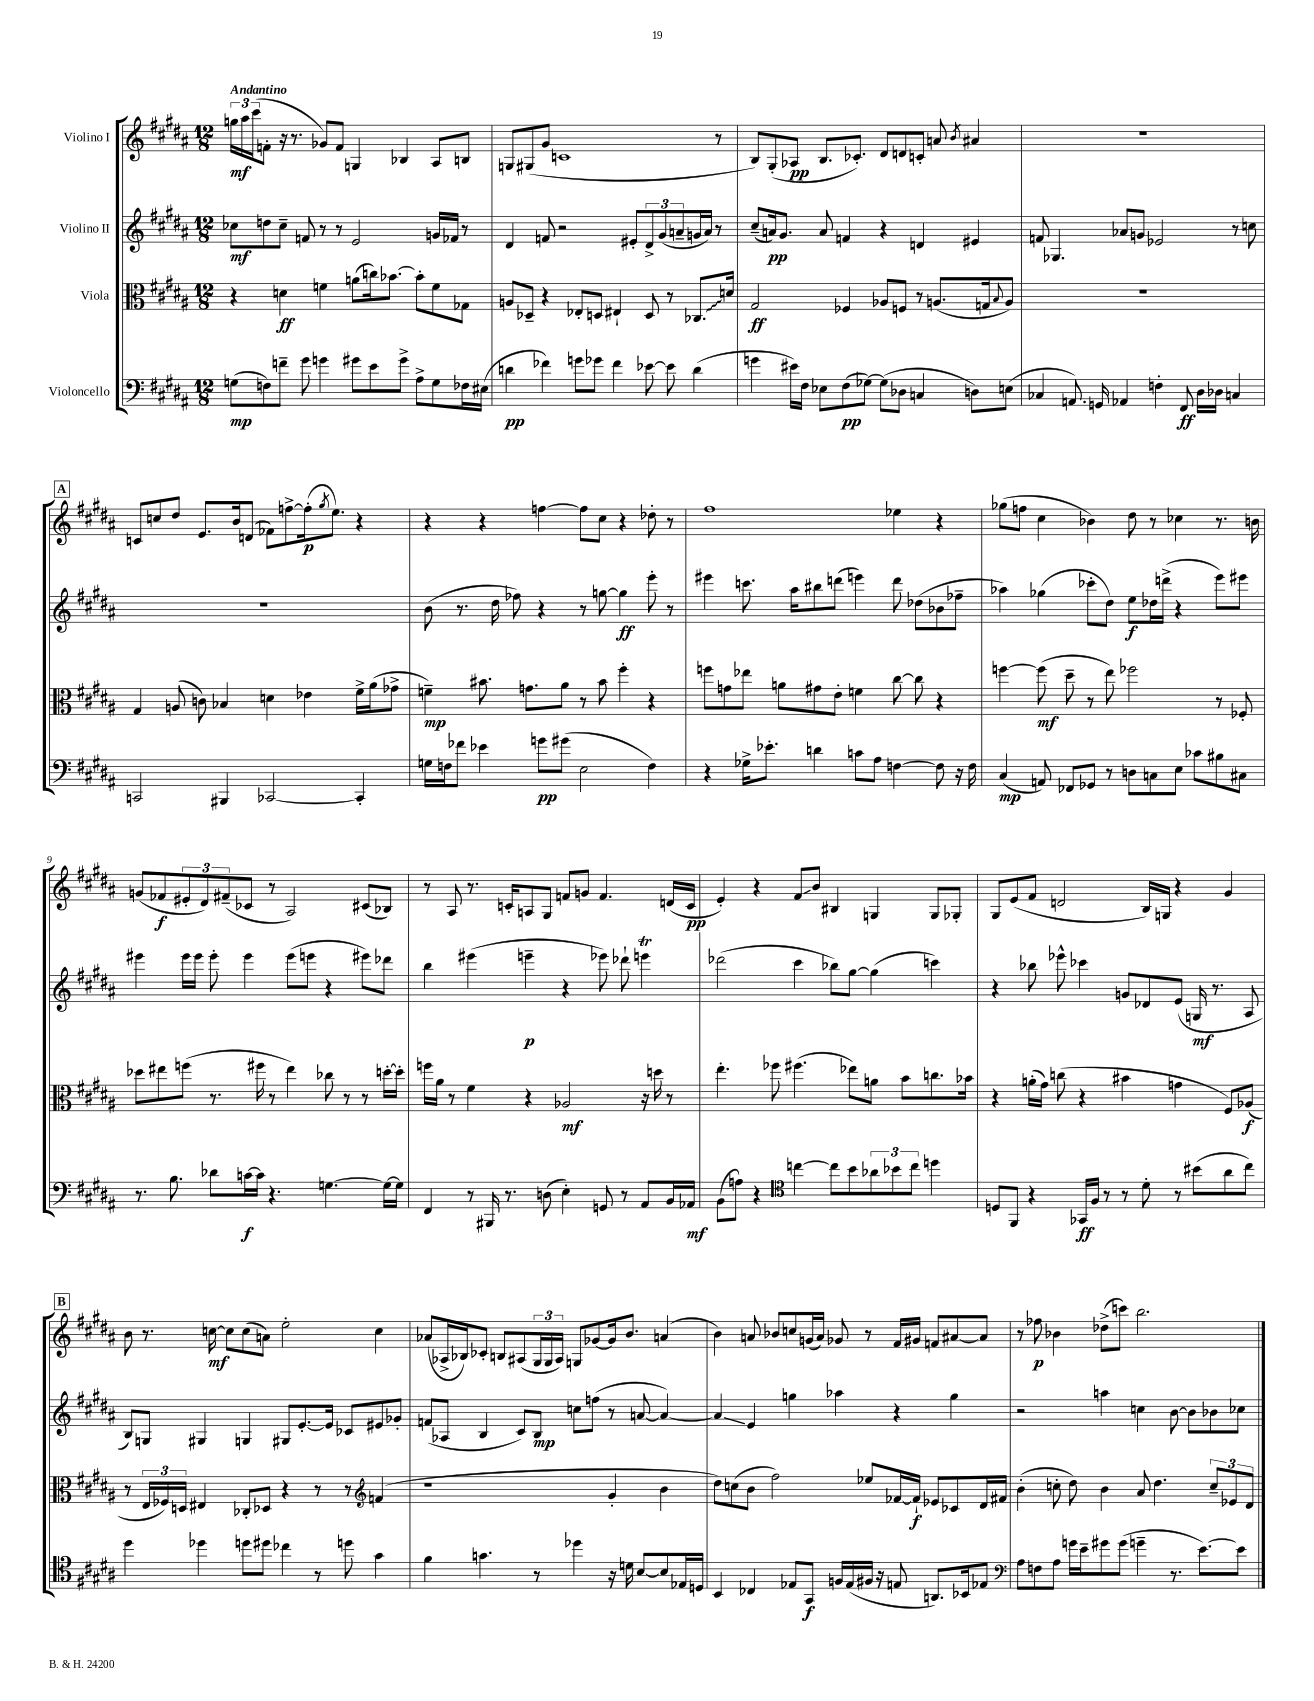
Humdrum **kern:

**kern	**kern	**kern	**kern
*staff4	*staff3	*staff2	*staff1
*clefF4	*clefC3	*clefG2	*clefG2
*k[f#c#g#d#a#]	*k[f#c#g#d#a#]	*k[f#c#g#d#a#]	*k[f#c#g#d#a#]
*M12/8	*M12/8	*M12/8	*M12/8
(8G	4r	8cc-	24gg
.	.	.	24aa#
.	.	.	(24ccc#
8F)	.	8dd	8f'
8f~	4d	8cc-~	16r
.	.	.	8.r
8g#	.	8f	.
4g	4f	8r	8g-)
.	.	8r	8f
8g#	(8a	2e	4G
8e	16cc)	.	.
.	[8.b-	.	.
8g#^	.	.	4B-
8A#^	8b-']	.	.
8G	8f	16g	8A#
.	.	16f-	.
16F-	8G-	8r	8B
(16E#	.	.	.
=	=	=	=
4d	8A	4d#	8G
.	8D-~	.	(8G#
4f-)	4r	8f	8g#
.	.	2r	1c
8g	8E-'	.	.
8g-	8D	.	.
4f-	4E#`	.	.
.	.	8e#'	.
[8e-	8D	12d#^	.
.	.	(12g#	.
8e-]	8r	.	.
.	.	12a~	.
(4d	8.C-	16g	.
.	.	16a)	.
.	.	8r	8r
.	16d	.	.
=	=	=	=
4g	2G#	(8cc#~	8B)
.	.	16a)	(8G#'
.	.	8.g#	.
16e#)	.	.	8A-
16F#	.	.	.
8E-	.	8a	8.B
(8F#	4F-	4f	.
.	.	.	8.c-')
[8G-)	.	.	.
(8G-]	8A-	4r	8d#
8D-	8F	.	8d
4C	8r	4d	8c'
.	(8.A	.	8a
.	.	.	8qb
8D)	.	4e#	4a#
.	16G	.	.
.	8qqB	.	.
(8E	8A)	.	.
=	=	=	=
4C-	1.r	8f	1.r
.	.	4.G-	.
8.AA)	.	.	.
16GG	.	.	.
4AA-	.	8a-	.
.	.	8g	.
4F'	.	2e-	.
8FF#	.	.	.
16D#	.	.	.
16D-	.	.	.
4C	.	8r	.
.	.	8cc	.
=	=	=	=
2CC	4G#	1.r	8c
.	.	.	8cc
.	(8A	.	8dd#
.	8c)	.	8.e
4BBB#	4B-	.	.
.	.	.	16b
.	.	.	(8d
[2CC-	4d	.	8f-)
.	.	.	[8ff^
.	4e-	.	(16ff']
.	.	.	8qgg#
.	.	.	8.ee)
4CC-']	16f#^	.	4r
.	(16a#	.	.
.	8g-^	.	.
=	=	=	=
16G	4f~)	(8b	4r
16F	.	.	.
8f-	.	8.r	.
4e-	8.b#	.	4r
.	.	16dd#	.
.	.	8ff-)	.
.	8.g	.	.
8g	.	4r	[4ff
(8g#	8a#	.	.
2E	8r	8r	8ff]
.	8b#	[8gg	8cc#
.	4ff#'	4gg]	4r
4F)	4r	8eee'	8dd-'
.	.	8r	8r
=	=	=	=
4r	8ff	4eee#	1ff#
.	8g	.	.
16G-^	8ee-	8.ccc	.
8.e-'	.	.	.
.	8a	.	.
.	.	16aa#	.
4d	8g#	8bb#	.
.	8e'	(8ddd	.
8c	4f	4eee)	.
8A#	.	.	.
[4F	[8cc#	8ddd	4ee-
.	8cc#]	(8dd-	.
8F]	4r	8b-	4r
16r	.	8ff-~	.
16F	.	.	.
=	=	=	=
(4C#	[4ff	4aa-)	(8gg-
.	.	.	8ff
8AA)	(8ff]	(4gg-	4cc#
8FF-	8dd#~	.	.
8GG-	8r	8ccc-'	4b-)
8r	8ee)	8dd#)	.
8D	2ff-	8ee	8dd#
8C	.	16dd-	8r
.	.	(16ddd^	.
8E	.	4r	4cc-
8c-	.	.	.
8B#	8r	8eee)	8.r
8C#	8F-'	8eee#	.
.	.	.	16b
=	=	=	=
8.r	8dd-	4eee#	(8g
.	8ee#	.	8f-
8.B	.	.	.
.	(8ff	16eee#	12e#'
.	.	16eee#	.
.	.	.	12d#)
8d-	8.r	8eee#'	.
.	.	.	(12f#~
[16c	.	4eee#	8c-
16c]	16ff#	.	.
4.r	8r	.	8r
.	4ee#)	(8eee#	2A#)
.	.	8eee	.
[4.G	8cc-	4r	.
.	8r	.	.
.	8r	8eee#)	(8c#
16G_	[16dd'	8ddd-	8B-)
16G]	16dd']	.	.
=	=	=	=
4FF#	16ff	4bb	8r
.	16a#	.	.
.	8r	.	8A#
8r	4f#	(4eee#	8.r
16BBB#	.	.	.
8.r	.	.	16c'
.	4r	4eee~	8A
(8D	.	.	8G#
4E')	2A-	4r	8f
.	.	.	8g
8GG	.	8eee-)	4.f
8r	.	8ddd-`	.
8AA#	16r	4eee	.
.	16dd	.	.
16BB	8r	.	(16d
16AA-	.	.	16c
=	=	=	=
(8BB	4.ee'	(2ddd-	4e')
8A)	.	.	.
4r	.	.	4r
.	8ff-	.	.
*clefC4	*	*	*
[4cc	(4.ff#	4ccc#	8f#
.	.	.	8b
8cc]	.	8bb-)	4B#
8b	8ee-)	[8gg#	.
12a-	8a	(4gg#]	4G
12b-	.	.	.
.	8b	.	.
12cc	.	.	.
4dd	8.cc	4ccc)	8G
.	.	.	8G-'
.	16b-	.	.
=	=	=	=
8D	4r	4r	8G#
8FF#	.	.	(8e
4r	(16a'	8bb-	8f#
.	16g#)	.	.
.	(8cc	8eee-^^	2d
16GG-	4r	4ccc-	.
16F#	.	.	.
8r	.	.	.
8r	4b#	8g	.
8d#'	.	8d-	16B)
.	.	.	16G
8r	4g	(8e	4r
(8b#	.	16G	.
.	.	8.r	.
8a#	8F#)	.	4g#
8cc#)	(8A-	8A#	.
=	=	=	=
4dd#	8r	8B)	8b
.	24E	8G	8.r
.	24F-)	.	.
.	24D	.	.
4dd-	4E#	4G#	.
.	.	.	[16cc
.	.	.	8cc]
8dd	8C-'	4G	(8cc
8dd#	8D-	.	8a)
4cc-	4r	8G#	2ee'
.	.	[8.e'	.
8r	8r	.	.
.	.	16e]	.
8dd	8r	8c-	.
*	*clefG2	*	*
4g#	(4f	8e#	4cc
.	.	8g-'	.
=	=	=	=
4f#	1r	(8f	(8a-
.	.	8A-	16A-^
.	.	.	16B-)
4.g	.	4B	8c-'
.	.	.	8B
.	.	8c#)	(8A#
8r	.	8B	24G#
.	.	.	24G#
.	.	.	24A#)
4dd-	.	8cc	8G
.	.	(8ff	[8g-
16r	4g#'	8r	16g-]
16d	.	.	8.b
[8B	.	[8a	.
8B]	4b	4a_)	(4a
16E-	.	.	.
16D	.	.	.
=	=	=	=
4BB	8dd#)	4a]	4b)
.	(8cc	.	.
4C-	8b	4e	8a
.	2ff#)	.	8b-
8E-	.	4gg	8cc
8GG#	.	.	(16g
.	.	.	16a)
16F	.	4aa-	8g-
(16E-	.	.	.
16F#	8ee-	.	8r
16r	.	.	.
8E	[16f-	4r	16f#
.	16f-`]	.	16g#
8.AA)	8e-	.	8f
.	8c-	4gg	[8a#
16BB-	.	.	.
8E-	16d#	.	8a#]
.	16f#	.	.
=	=	=	=
*clefF4	*	*	*
8A#	(4b'	2r	8r
8F	.	.	8ff-
8A#	8cc'	.	4b-
16g	8dd#)	.	.
16e~	.	.	.
8g#	4b	4aa	(8dd-^
(8g#	.	.	8ccc)
4g~	8a#	4cc	2.bb
.	4.dd#	.	.
8.r	.	[8b	.
.	.	8b]	.
[8.e)	.	.	.
.	12cc~	8b-	.
.	12e-	.	.
8e]	.	8cc-	.
.	12d#	.	.
==	==	==	==
*-	*-	*-	*-
